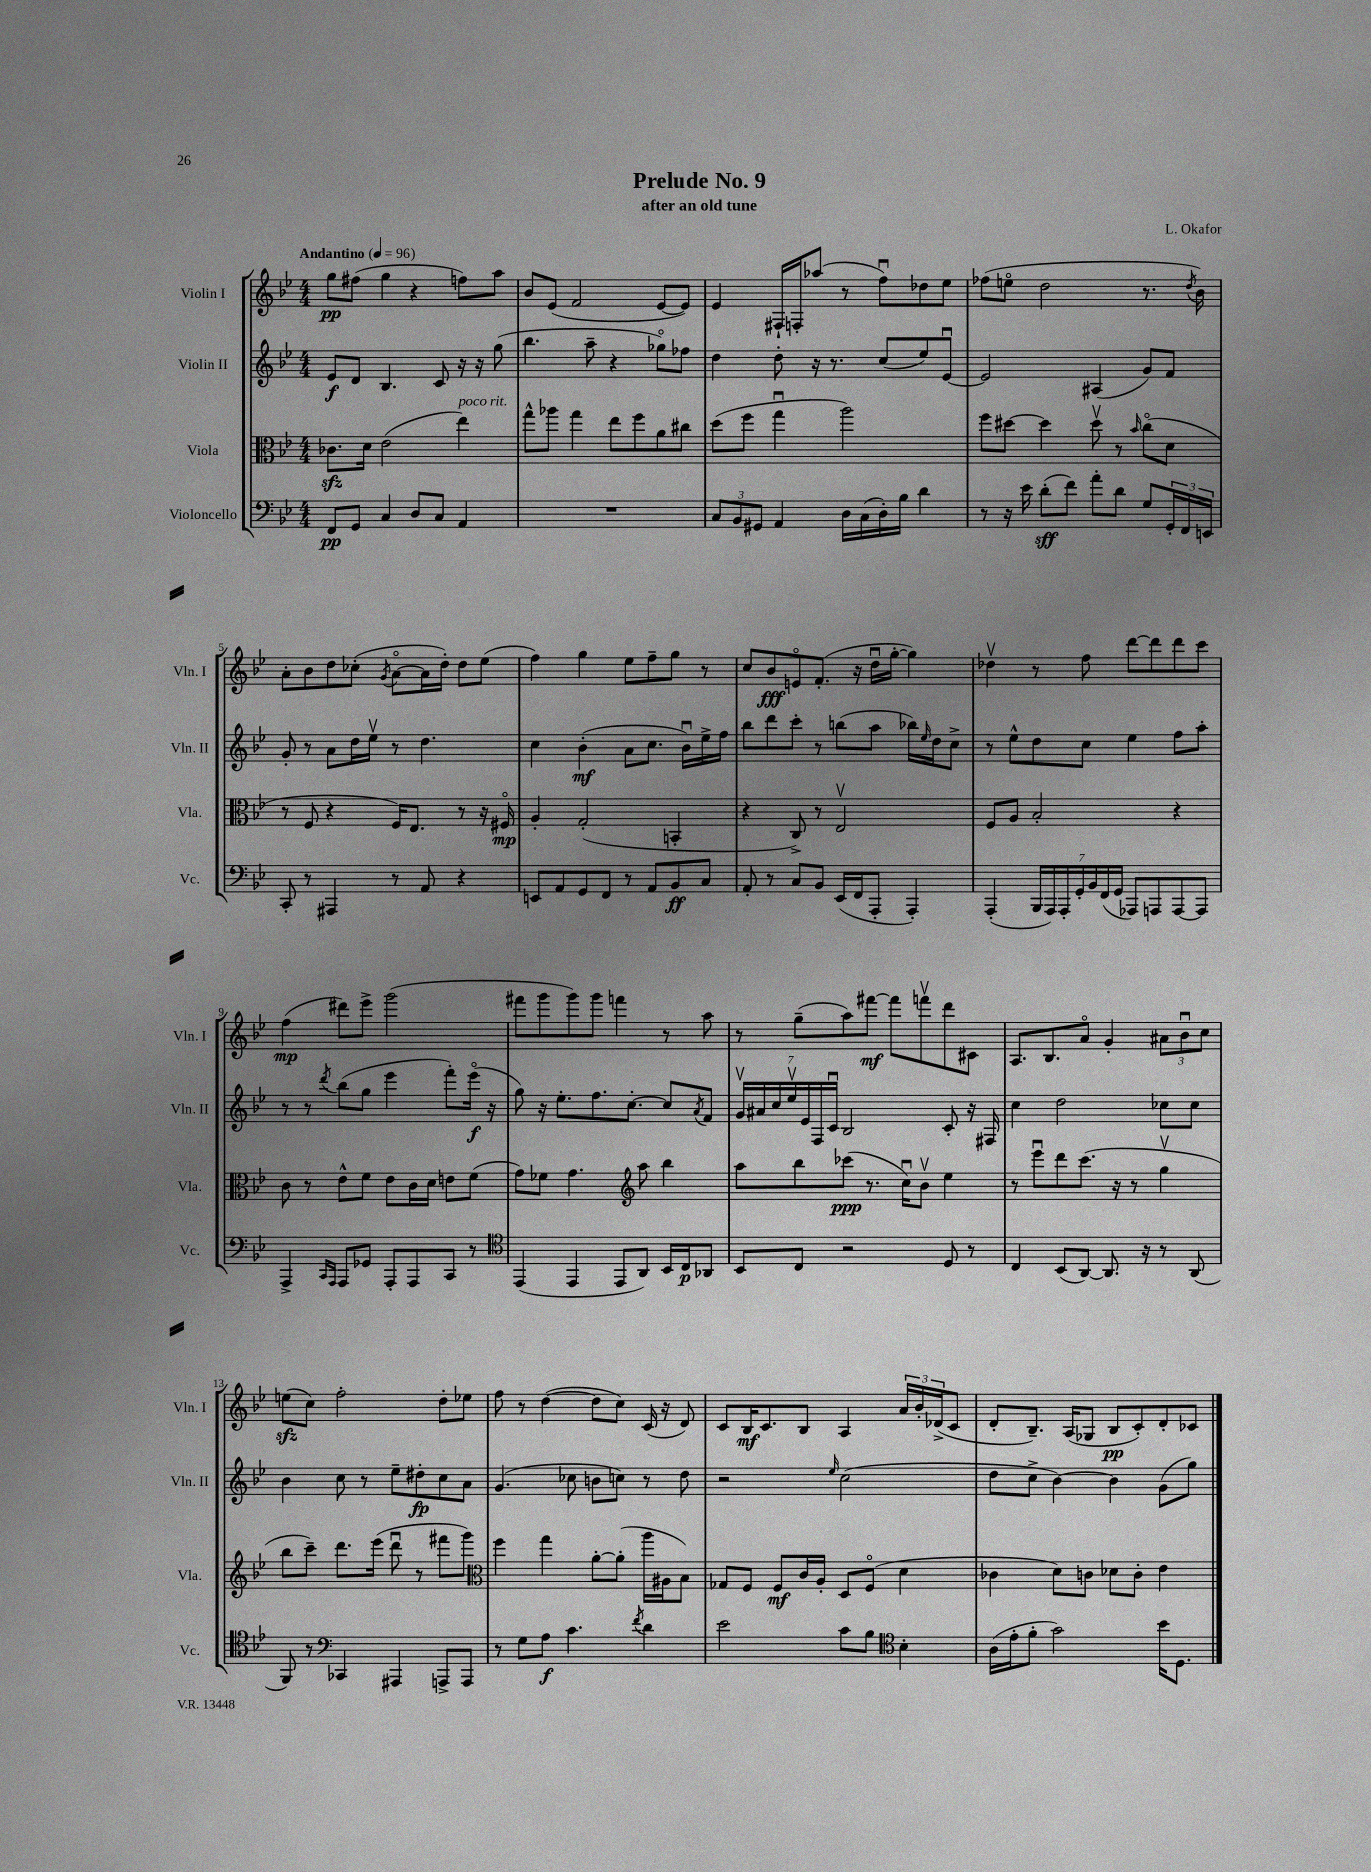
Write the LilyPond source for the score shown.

\header { title = "Prelude No. 9" composer = "L. Okafor" subtitle = "after an old tune" }
<<
\new StaffGroup <<
\new Staff = "s0" \with { instrumentName = "Violin I" shortInstrumentName = "Vln. I" } {
    \clef treble \key bes \major \numericTimeSignature \time 4/4 \tempo "Andantino" 4 = 96
    g''8\pp fis''8( g''4 r4 f''8) a''8 |
    bes'8 ees'8( f'2 ees'8~ ees'8) |
    ees'4 fis16-! f16-. aes''8( r8 f''8\downbow) des''8 ees''8 |
    fes''8( e''8\flageolet d''2 r8. \acciaccatura { d''8 } bes'16) |
    a'8-. bes'8 d''8 ces''8-.( \acciaccatura { g'8 } a'8~\flageolet a'16 d''16-.) d''8 ees''8( |
    f''4) g''4 ees''8 f''8-- g''8 r8 |
    c''8 bes'8\fff e'8\flageolet f'8.-.( r16 d''16\downbow g''16~-. g''4) |
    des''4\upbow r8 f''8 d'''8~ d'''8 d'''8 c'''8 |
    f''4\mp( dis'''8) ees'''8-> g'''2( |
    fis'''8 g'''8 g'''8) g'''8 f'''4 r8 a''8 |
    r8 g''8--( a''8) fis'''8~\mf fis'''8 f'''8\upbow d'''8 cis'8 |
    a8. bes8. a'8\flageolet g'4-. \tuplet 3/2 { ais'8 bes'8\downbow c''8 } |
    e''8\sfz( c''8) f''2-. d''8-. ees''8 |
    f''8 r8 d''4~( d''8 c''8) c'16( r16 d'8) |
    c'8 bes16\mf c'8. bes8 a4 \tuplet 3/2 { a'16 bes'16-. des'16->( } c'8 |
    d'8-. bes8.--) a16( ges8 bes8\pp c'8-.) d'8-. ces'8 \bar "|." |
}
\new Staff = "s1" \with { instrumentName = "Violin II" shortInstrumentName = "Vln. II" } {
    \clef treble \key bes \major \numericTimeSignature \time 4/4
    ees'8\f d'8 bes4. c'8 r16 r16 g''8( |
    bes''4. a''8-- r4 ges''8\flageolet) fes''8 |
    d''4 d''8-. r16 r8. c''8( ees''8) ees'8~\downbow |
    ees'2 ais4( g'8) f'8 |
    g'8-. r8 a'8 d''16 ees''16\upbow r8 d''4. |
    c''4 bes'4-.\mf( a'8 c''8. bes'16\downbow) ees''16-> f''16 |
    bes''8 d'''8 c'''8-. r8 b''8( a''8 bes''16) \grace { ees''16 } d''16 c''8-> |
    r8 ees''8-^ d''8 c''8 ees''4 f''8 a''8-. |
    r8 r8 \acciaccatura { d'''8 } bes''8( g''8 ees'''4 f'''8-.) ees'''16\flageolet\f( r16 |
    g''8) r16 ees''8.-. f''8. c''8.~-. c''8 \acciaccatura { a'8 } f'8 |
    \tuplet 7/4 { g'16\upbow ais'16 c''16 ees''16\upbow ees'16 f16 c'16\downbow } bes2 c'8-. r16 fis16 |
    c''4 d''2 ces''8 ces''8 |
    bes'4 c''8 r8 ees''8-- dis''8-.\fp c''8 a'8 |
    g'4.( ces''8 b'8 c''8) r8 d''8 |
    r2 \grace { ees''16 } c''2( |
    d''8 c''8-> bes'4~) bes'4 g'8( g''8) \bar "|." |
}
\new Staff = "s2" \with { instrumentName = "Viola" shortInstrumentName = "Vla." } {
    \clef alto \key bes \major \numericTimeSignature \time 4/4
    ces'8.\sfz d'16 ees'2( ees''4^\markup { \italic "poco rit." }) |
    g''8-^ aes''8 g''4 ees''8 f''8 a'8 cis''8 |
    d''8( f''8 g''4\downbow a''2) |
    f''8 dis''8~ dis''4 dis''8\upbow r8 \grace { bes'16 } c''8\flageolet( d'8 |
    r8 f8 r4 f16) ees8. r8 r16 fis16\flageolet\mp |
    a4-. g2-.( b,4-. |
    r4 c8->) r8 ees2\upbow |
    f8 a8 bes2-. r4 |
    c'8 r8 ees'8-^ f'8 ees'8 c'16 d'16 e'8 f'8( |
    g'8) fes'8 g'4. \clef treble a''8 bes''4 |
    a''8 bes''8 ces'''8\ppp( r8. c''16\downbow) bes'8\upbow ees''4 |
    r8 ees'''8\downbow d'''8 c'''8.( r16 r8 g''4\upbow |
    bes''8 c'''8--) d'''8. ees'''16( d'''8\downbow r8 fis'''8 g'''8) |
    \clef alto f''4 g''4 a'8~-. a'8-.( a''16 ais16 bes8) |
    ges8 f8 f8\mf c'16 a16-. d8 f8\flageolet( d'4 |
    ces'4 d'8) c'8 des'8 c'8-. ees'4 \bar "|." |
}
\new Staff = "s3" \with { instrumentName = "Violoncello" shortInstrumentName = "Vc." } {
    \clef bass \key bes \major \numericTimeSignature \time 4/4
    f,8\pp g,8 c4 d8 c8 a,4 |
    R1 |
    \tuplet 3/2 { c8 bes,8 gis,8 } a,4 d16 c16( d16-.) bes16 d'4 |
    r8 r16 ees'16 d'8-.\sff( f'8) a'8-. d'8 g8 \tuplet 3/2 { g,16-. f,16 e,16 } |
    c,8-. r8 ais,,4 r8 a,8 r4 |
    e,8 a,8 g,8 f,8 r8 a,8 bes,8\ff c8 |
    a,8-. r8 c8 bes,8 ees,16( f,16 a,,8-. a,,4-.) |
    a,,4-.( \tuplet 7/4 { bes,,16 a,,16) a,,16-. g,16-. bes,16 f,16( g,16 } aes,,8) a,,8 a,,8~ a,,8 |
    a,,4-> \grace { c,16 a,,16 } a,,8 ges,8 a,,8-. a,,8 c,8 r8 |
    \clef tenor ees,4( ees,4 ees,8 a,8) bes,16 c16\p aes,8 |
    bes,8 c8 r2 d8 r8 |
    c4 bes,8( a,8~) a,8. r16 r8 a,8( |
    f,8) r8 \clef bass ces,4 ais,,4 a,,8-> a,,8 |
    r8 g8 a8\f c'4. \acciaccatura { f'8 } d'4 |
    ees'2 c'8 bes8 \clef tenor bes4-. |
    a16( ees'16-. f'8-. g'2) bes'16 d8. \bar "|." |
}
>>
>>
